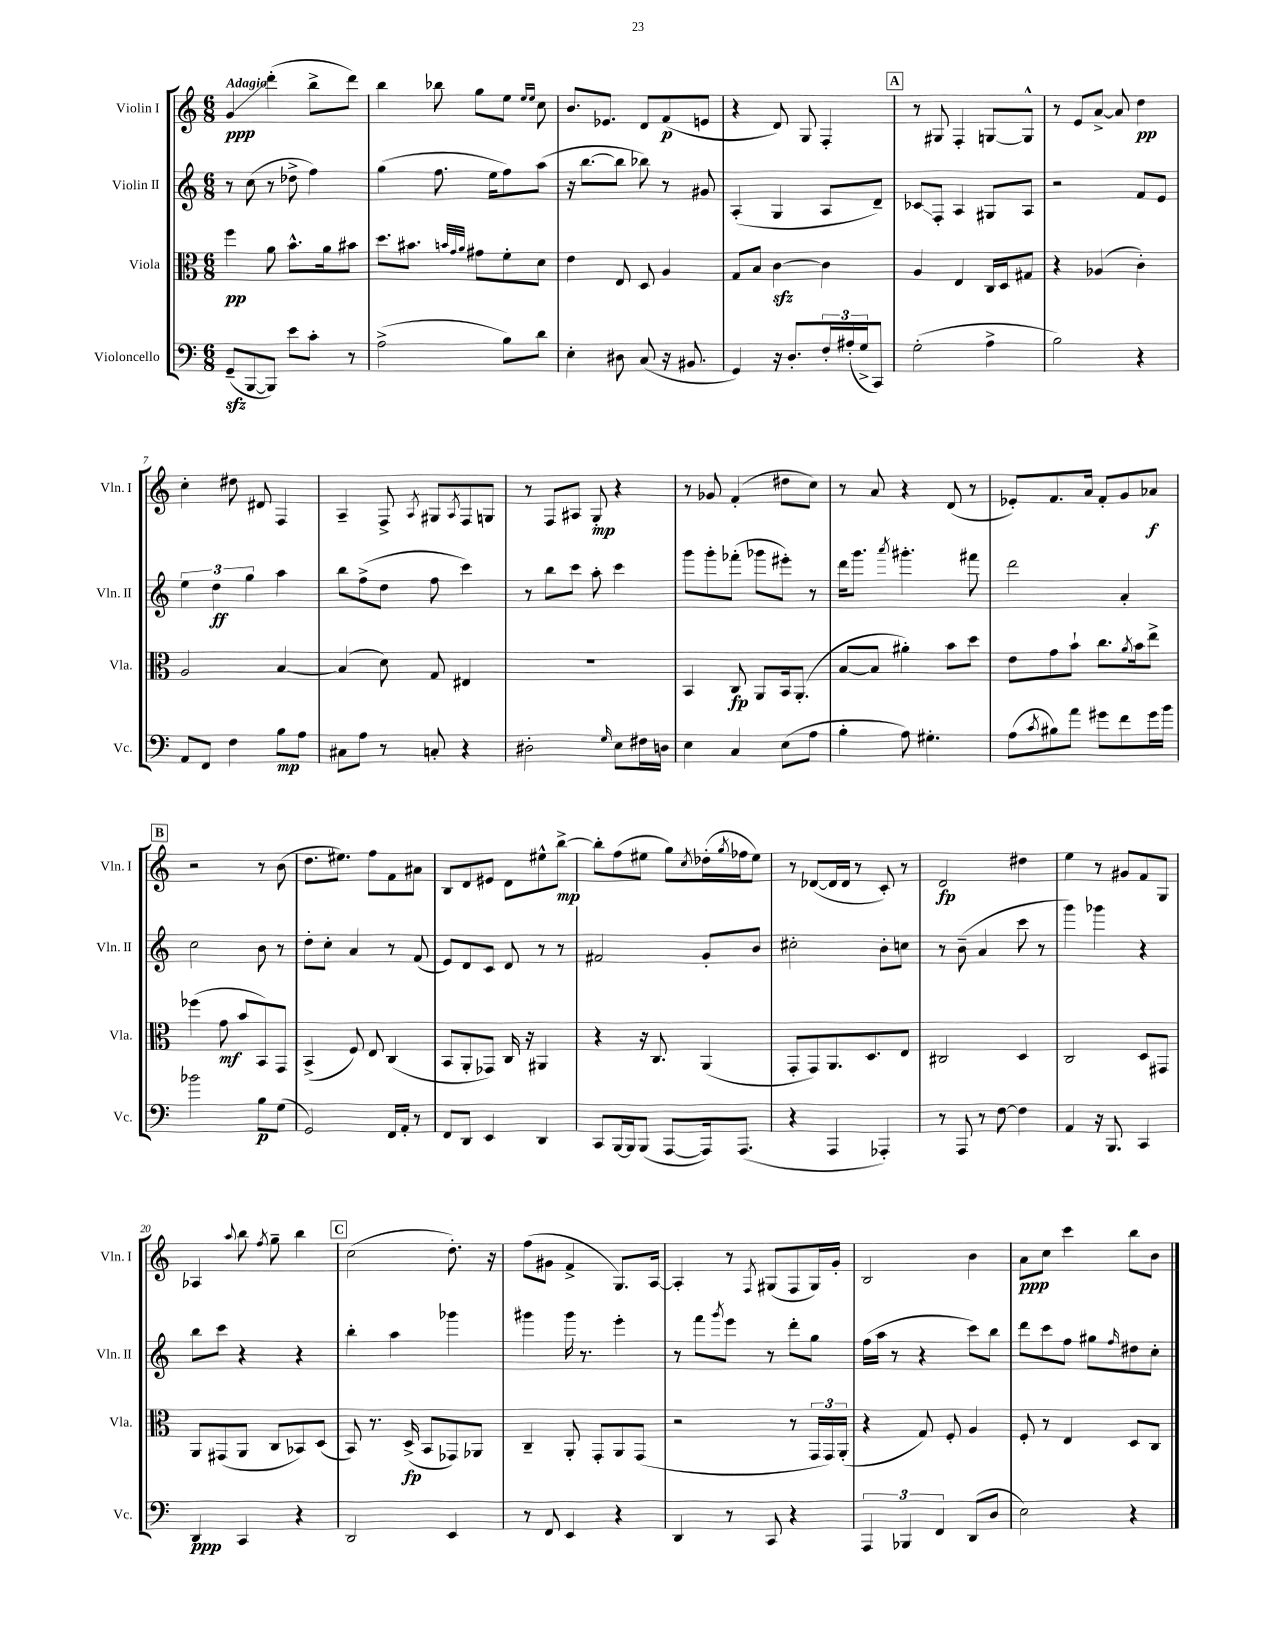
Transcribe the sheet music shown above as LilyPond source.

<<
\new StaffGroup <<
\new Staff = "s0" \with { instrumentName = "Violin I" shortInstrumentName = "Vln. I" } {
    \clef treble \key c \major \numericTimeSignature \time 6/8 \tempo "Adagio"
    g'4\glissando\ppp d'''4-.( b''8-> d'''8) |
    b''4 bes''8 g''8 e''8 \grace { e''16 e''16 } c''8 |
    b'8. ees'8. d'8 f'8\p( e'8 |
    r4 d'8) g8 f4-. |
    \mark \markup { \box "A" } r8 gis8 f4-. g8~ g8-^ |
    r8 e'8 a'8~-> a'8 d''4\pp |
    c''4-. dis''8 dis'8 f4 |
    a4-- f8-> \acciaccatura { a8 } gis8 \acciaccatura { a8 } f8 g8 |
    r8 f8 ais8 g8-.\mp r4 |
    r8 ges'8 f'4-.( dis''8 c''8) |
    r8 a'8 r4 d'8( r8 |
    ees'8-.) f'8. a'16 f'8-. g'8 aes'8\f |
    \mark \markup { \box "B" } r2 r8 b'8( |
    d''8. eis''8.) f''8 f'8 ais'8 |
    b8 d'8 eis'8 d'8 eis''8-^ b''8~->\mp |
    b''8-. f''8( eis''8 g''8) \acciaccatura { c''8 } des''16-.( \acciaccatura { g''8 } fes''16 eis''8) |
    r8 des'8~( des'16 des'16 r8 c'8-.) r8 |
    d'2\fp dis''4 |
    e''4 r8 gis'8 f'8 g8 |
    aes4 \appoggiatura { a''8 } b''8 \acciaccatura { f''8 } g''8-- b''4 |
    \mark \markup { \box "C" } c''2( d''8.-.) r16 |
    f''8( gis'8 f'4-> g8.) a16~ |
    a4-. r8 \acciaccatura { f8 } gis8( f8 gis16) g'16-. |
    b2 b'4 |
    a'8\ppp c''8 c'''4 b''8 b'8 \bar "|." |
}
\new Staff = "s1" \with { instrumentName = "Violin II" shortInstrumentName = "Vln. II" } {
    \clef treble \key c \major \numericTimeSignature \time 6/8
    r8 c''8( r8 des''8-> f''4) |
    g''4( f''8. e''16 f''8) a''8( |
    r16 b''8.~ b''8 bes''8) r8 gis'8 |
    a4-.( g4 a8 d'8--) |
    \mark \markup { \box "A" } ces'8\glissando f8-. a4 gis8 a8 |
    r2 f'8 e'8 |
    \tuplet 3/2 { e''4 d''4\ff g''4 } a''4 |
    b''8 f''8->( d''8 f''8 c'''4) |
    r8 b''8 c'''8 a''8-. c'''4 |
    g'''8 g'''8-. fes'''8-.( ges'''8 eis'''8-.) r8 |
    d'''16 g'''8. \acciaccatura { a'''8 } gis'''4.-. fis'''8 |
    d'''2 a'4-. |
    \mark \markup { \box "B" } c''2 b'8 r8 |
    d''8-. c''8-. a'4 r8 f'8( |
    e'8) d'8 c'8 d'8 r8 r8 |
    fis'2 g'8-. b'8 |
    cis''2-. b'8-. c''8 |
    r8 b'8--( a'4 c'''8 r8 |
    g'''4) ges'''4 r4 |
    b''8 c'''8 r4 r4 |
    \mark \markup { \box "C" } b''4-. a''4 ges'''4 |
    gis'''4 gis'''16 r8. e'''4-. |
    r8 f'''8 \acciaccatura { g'''8 } e'''8 r8 d'''8-. g''8 |
    f''16( a''16 r8 r4 c'''8) b''8 |
    d'''8 c'''8 f''8 gis''8 \grace { f''16 } dis''8 c''8-. \bar "|." |
}
\new Staff = "s2" \with { instrumentName = "Viola" shortInstrumentName = "Vla." } {
    \clef alto \key c \major \numericTimeSignature \time 6/8
    f''4\pp a'8 b'8.-^ a'16 bis'8 |
    d''8. bis'8. \grace { b'32 g'32 a'32 } gis'8 f'8-. d'8 |
    e'4 e8 d8 a4 |
    g8 b8 c'4~\sfz c'4 |
    \mark \markup { \box "A" } a4 e4 c16 d16 gis8 |
    r4 aes4( c'4-.) |
    a2 b4~ |
    b4( d'8) g8 eis4 |
    R2. |
    b,4 c8\fp a,8 b,16 a,8.-.( |
    b8~ b8 ais'4-.) b'8 d''8 |
    e'8 g'8 b'8-! c''8. \acciaccatura { a'8 } b'16 e''8-> |
    \mark \markup { \box "B" } fes''4( g'8\mf b'8 b,8) g,8 |
    b,4->( f8) e8 c4( |
    b,8 a,8-. ges,8) c16 r16 ais,4 |
    r4 r16 c8. a,4( |
    g,8-. g,8) a,8. d8. e8 |
    cis2 d4 |
    c2 d8 gis,8 |
    a,8 gis,8( a,8 c8 bes,8) d8( |
    \mark \markup { \box "C" } b,8) r8. d16->\fp( b,8 ges,8) aes,8 |
    c4-- a,8-. g,8-. a,8 g,8( |
    r2 r8 \tuplet 3/2 { g,16 g,16) a,16-.( } |
    r4 g8) f8-. a4 |
    f8-. r8 e4 d8 c8 \bar "|." |
}
\new Staff = "s3" \with { instrumentName = "Violoncello" shortInstrumentName = "Vc." } {
    \clef bass \key c \major \numericTimeSignature \time 6/8
    g,8--\sfz( b,,8~ b,,8) e'8 c'8-. r8 |
    a2->( b8) d'8 |
    e4-. dis8 c8( r16 bis,8. |
    g,4) r16 d8.-. \tuplet 3/2 { f16-. ais16-.( g16-> } c,8) |
    \mark \markup { \box "A" } g2-.( a4-> |
    b2) r4 |
    a,8 f,8 f4 b8\mp a8 |
    cis8 a8 r8 c8-. r4 |
    dis2-. \grace { g16 } e8 fis16 d16 |
    e4 c4 e8( a8 |
    b4-. a8) gis4.-. |
    a8( \acciaccatura { c'8 } bis8) a'8 gis'8 f'8 gis'16 b'16 |
    \mark \markup { \box "B" } bes'2 b8\p g8( |
    g,2) f,16 a,16-. r8 |
    f,8 d,8 e,4 d,4 |
    c,8 b,,16~ b,,16 b,,8( a,,8~ a,,16) a,,8.( |
    r4 a,,4 aes,,4-.) |
    r8 a,,8 r8 f8~ f4 |
    a,4 r16 b,,8. c,4 |
    d,4\ppp c,4 r4 |
    \mark \markup { \box "C" } d,2 e,4 |
    r8 f,8 e,4 r4 |
    d,4 r8 c,8 r4 |
    \tuplet 3/2 { a,,4 bes,,4 f,4 } d,8( d8 |
    e2) r4 \bar "|." |
}
>>
>>
